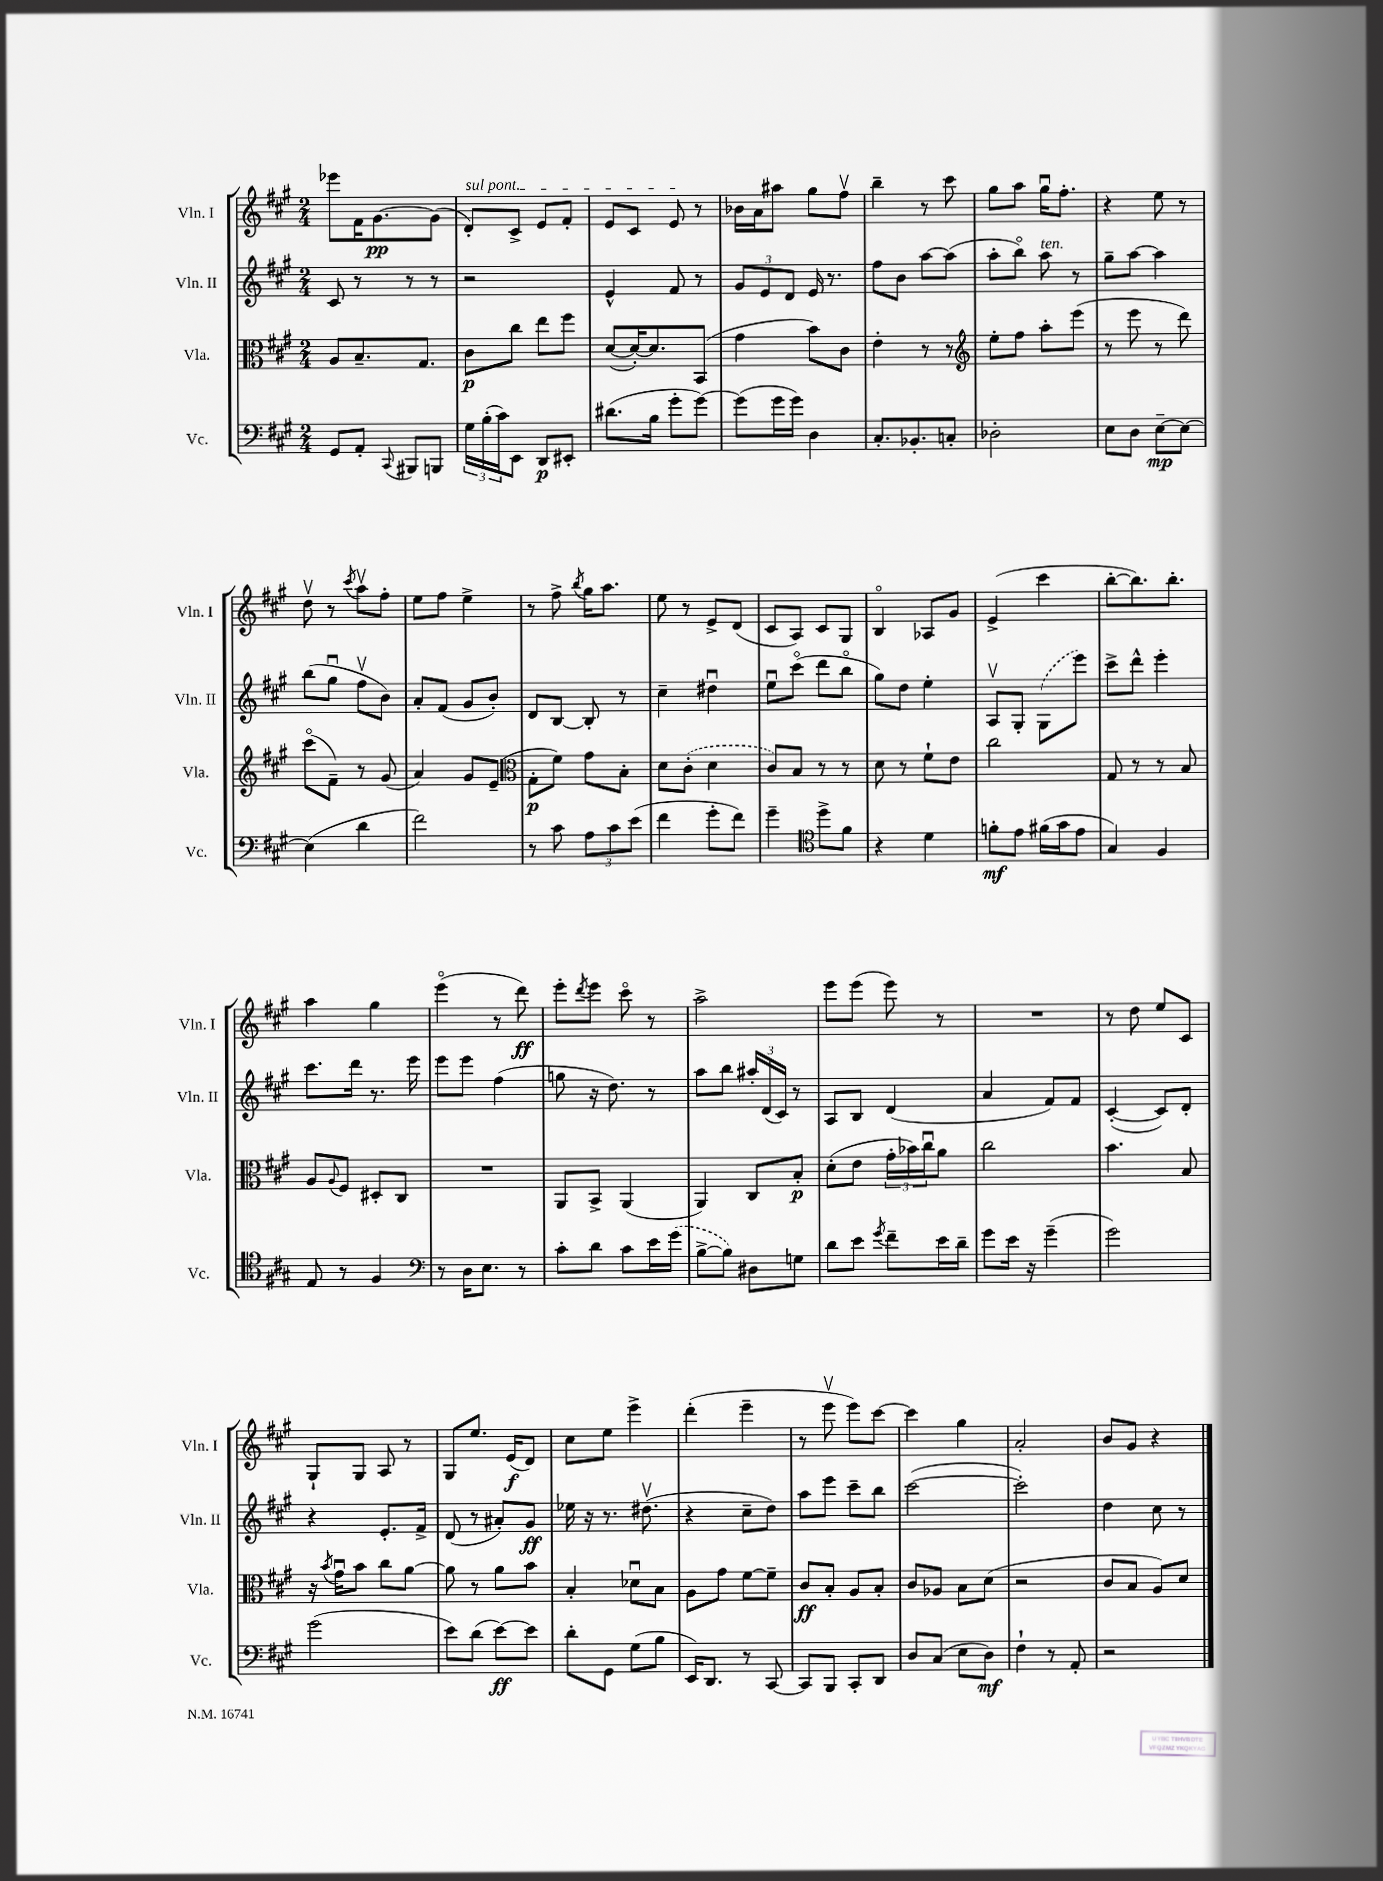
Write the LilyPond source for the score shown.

<<
\new StaffGroup <<
\new Staff = "s0" \with { instrumentName = "Vln. I" shortInstrumentName = "Vln. I" } {
    \clef treble \key a \major \numericTimeSignature \time 2/4
    ees'''8 fis'16 gis'8.~\pp gis'8( |
    \once \override TextSpanner.bound-details.left.text = \markup { \italic "sul pont." } d'8-.\startTextSpan) cis'8-> e'8 fis'8-. |
    e'8 cis'8 e'8\stopTextSpan r8 |
    bes'16 a'16 ais''8 gis''8 fis''8\upbow |
    b''4-- r8 cis'''8 |
    gis''8 a''8 gis''16\downbow fis''8.-. |
    r4 e''8 r8 |
    d''8\upbow r8 \acciaccatura { cis'''8 } a''8\upbow fis''8-. |
    e''8 fis''8 e''4-> |
    r8 fis''8-> \acciaccatura { b''8 } gis''16 a''8. |
    e''8 r8 e'8-> d'8( |
    cis'8 a8) cis'8 gis8 |
    b4\flageolet aes8 gis'8 |
    e'4->( cis'''4 |
    b''8~-. b''8.) b''8.-. |
    a''4 gis''4 |
    e'''4\flageolet( r8 d'''8\ff) |
    e'''8-. \acciaccatura { d'''8 } e'''8 cis'''8\flageolet r8 |
    a''2-> |
    e'''8 e'''8( e'''8) r8 |
    R2 |
    r8 d''8 e''8 cis'8 |
    gis8-! gis8 a8 r8 |
    gis8 e''8. e'16\f( d'8) |
    cis''8 e''8 e'''4-> |
    d'''4-.( e'''4-- |
    r8 e'''8\upbow e'''8) cis'''8~ |
    cis'''4 gis''4 |
    a'2-. |
    b'8 gis'8 r4 \bar "|." |
}
\new Staff = "s1" \with { instrumentName = "Vln. II" shortInstrumentName = "Vln. II" } {
    \clef treble \key a \major \numericTimeSignature \time 2/4
    cis'8 r8 r8 r8 |
    r2 |
    e'4-^ fis'8 r8 |
    \tuplet 3/2 { gis'8 e'8 d'8 } e'16 r8. |
    fis''8 b'8 a''8~ a''8( |
    a''8-. b''8\flageolet) a''8^\markup { \italic "ten." } r8 |
    gis''8-- a''8~ a''4 |
    b''8( gis''8\downbow fis''8\upbow b'8) |
    a'8-. fis'8( gis'8 b'8-.) |
    d'8 b8~ b8-. r8 |
    cis''4-- dis''4\downbow |
    e''8\downbow cis'''8\flageolet( d'''8 b''8\flageolet |
    gis''8) d''8 e''4-. |
    a8\upbow gis8-. \once \slurDashed gis8( e'''8) |
    cis'''8-> d'''8-^ e'''4-. |
    cis'''8. d'''16 r8. e'''16 |
    e'''8 e'''8 fis''4( |
    g''8 r16 d''8.) r8 |
    a''8 b''8 \tuplet 3/2 { ais''16-. d'16( cis'16) } r8 |
    a8 b8 d'4( |
    a'4 fis'8) fis'8 |
    cis'4~-.( cis'8) d'8-. |
    r4 e'8.-. fis'16-> |
    d'8( r8 ais'8-.) gis'8\ff |
    ees''16 r16 r8. dis''8.\upbow( |
    r4 cis''8-- d''8) |
    a''8 e'''8 cis'''8-- b''8 |
    cis'''2~( |
    cis'''2-.) |
    d''4 cis''8 r8 \bar "|." |
}
\new Staff = "s2" \with { instrumentName = "Vla." shortInstrumentName = "Vla." } {
    \clef alto \key a \major \numericTimeSignature \time 2/4
    a8 b8.-- gis8. |
    cis'8\p cis''8 e''8 fis''8 |
    d'8~( d'16~-.) d'8. b,8( |
    gis'4 b'8) cis'8 |
    e'4-. r8 r8 |
    \clef treble e''8-. fis''8 a''8-. e'''8( |
    r8 e'''8 r8 d'''8) |
    cis'''8\flageolet( fis'8--) r8 gis'8( |
    a'4) gis'8 e'8--( |
    \clef alto gis8-.\p fis'8) gis'8 b8-. |
    d'8 \once \slurDashed cis'8-.( d'4 |
    cis'8) b8 r8 r8 |
    d'8 r8 fis'8-! e'8 |
    cis''2 |
    gis8 r8 r8 b8 |
    a8 \appoggiatura { a8 } fis8 dis8-. cis8 |
    R2 |
    a,8 b,8-> a,4( |
    a,4) cis8 b8-.\p |
    d'8-.( e'8 \tuplet 3/2 { gis'16-. bes'16) cis''16\downbow } a'8 |
    cis''2 |
    b'4. b8 |
    r16 \acciaccatura { b'8 } gis'16\downbow b'8 cis''8 a'8~ |
    a'8 r8 a'8 b'8 |
    b4-. des'8\downbow b8 |
    a8 gis'8 fis'8~ fis'8-- |
    cis'8\ff b8-. a8 b8-. |
    cis'8 aes8 b8 d'8( |
    r2 |
    cis'8 b8 a8) d'8 \bar "|." |
}
\new Staff = "s3" \with { instrumentName = "Vc." shortInstrumentName = "Vc." } {
    \clef bass \key a \major \numericTimeSignature \time 2/4
    gis,8 a,8-. \appoggiatura { cis,8 } bis,,8 b,,8 |
    \tuplet 3/2 { gis16 b16-.( cis'16) } e,8 d,8\p eis,8-. |
    dis'8.( b16 gis'8-. gis'8~) |
    gis'8( gis'16 gis'16) d4 |
    cis8.-. bes,8.-. c8-. |
    des2-. |
    e8 d8 e8~--\mp e8~ |
    e4( d'4 |
    fis'2) |
    r8 cis'8 \tuplet 3/2 { a8 cis'8 e'8( } |
    fis'4 gis'8-. fis'8) |
    gis'4-- \clef tenor d''8-> fis'8 |
    r4 d'4 |
    f'8-.\mf e'8 fis'16( gis'16 e'8 |
    gis4) fis4 |
    e8 r8 fis4 |
    \clef bass r8 d16 e8. r8 |
    cis'8-. d'8 cis'8 e'16 \once \slurDashed gis'16( |
    b8~-> b8) dis8 g8 |
    d'8 e'8 \acciaccatura { gis'8 } fis'8-- e'16 d'16-- |
    gis'8 e'16 r16 gis'4--( |
    gis'2) |
    gis'2( |
    e'8) d'8( e'8~\ff) e'8 |
    d'8-. gis,8 gis8( b8 |
    e,16) d,8. r8 cis,8~ |
    cis,8 b,,8 cis,8-. d,8 |
    d8 cis8( e8 d8\mf) |
    fis4-! r8 a,8-. |
    r2 \bar "|." |
}
>>
>>
\layout { \context { \Score \remove "Bar_number_engraver" } }
